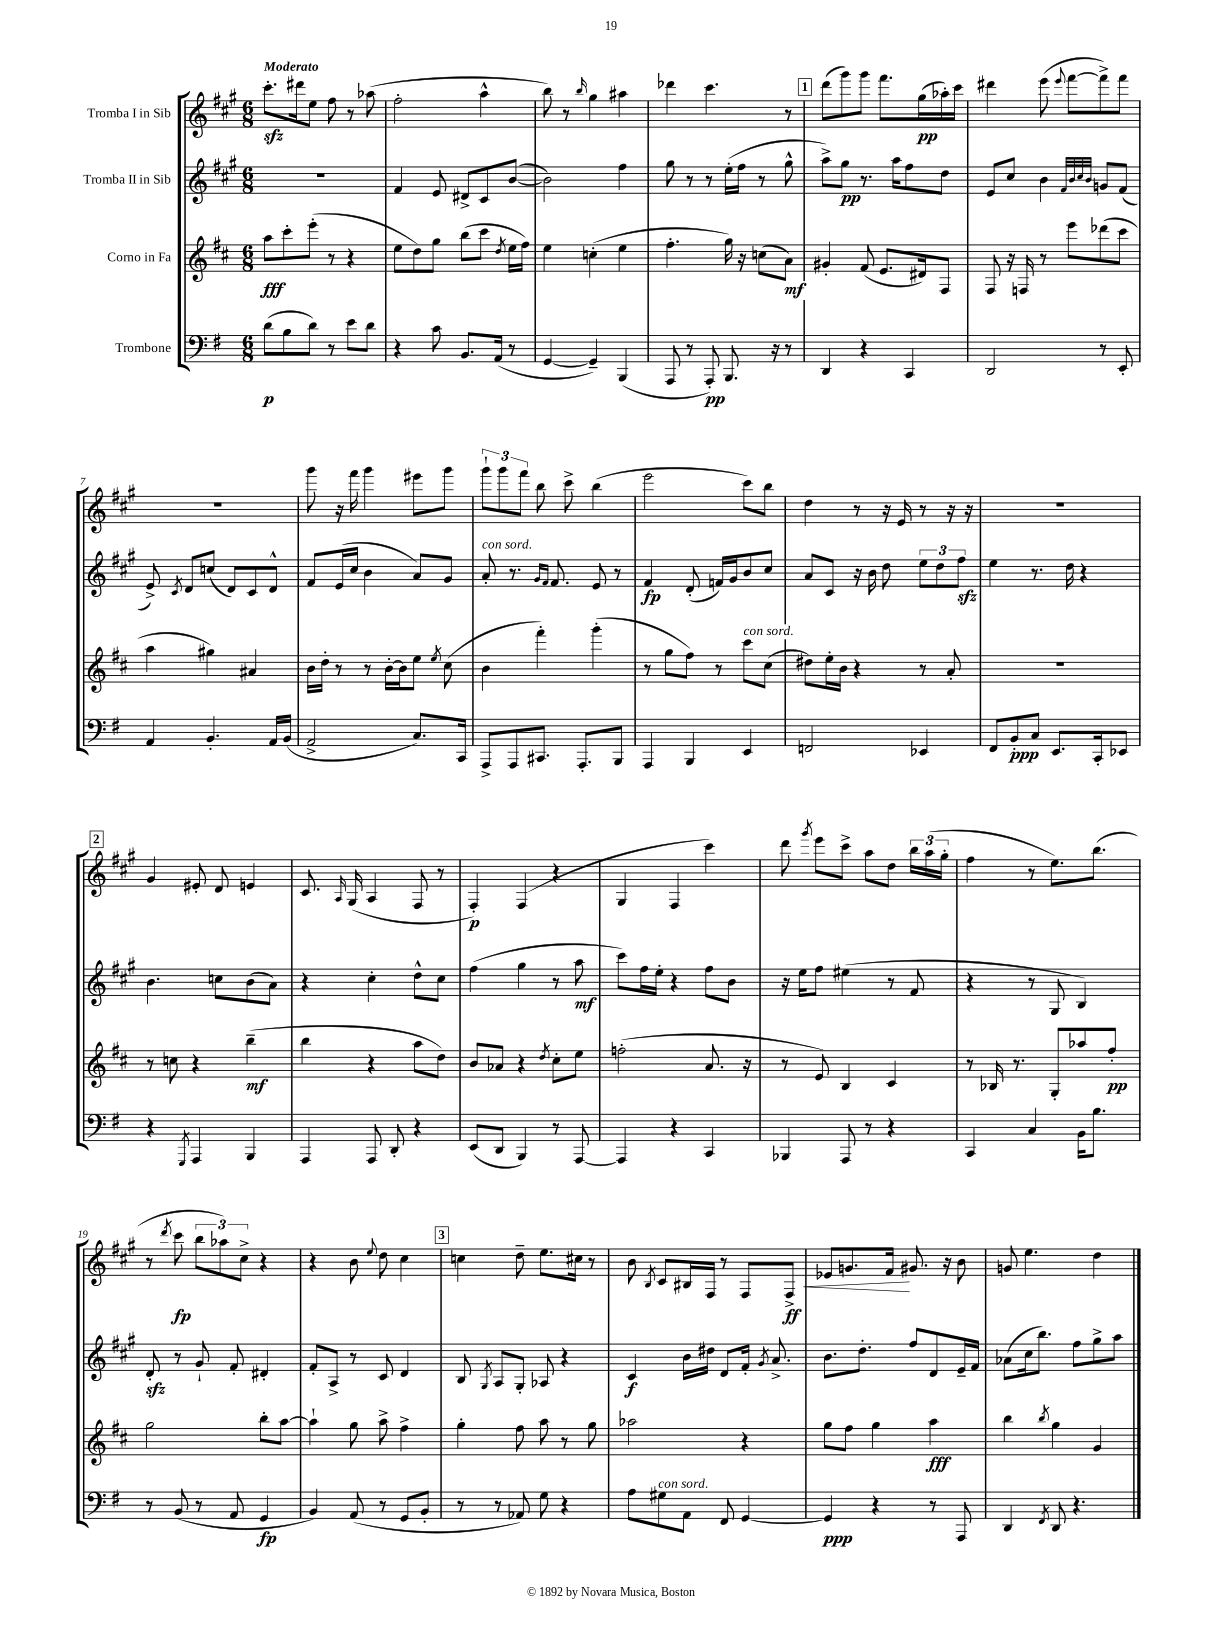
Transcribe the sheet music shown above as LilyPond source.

<<
\new StaffGroup <<
\new Staff = "s0" \with { instrumentName = "Tromba I in Sib" } {
    \clef treble \key a \major \numericTimeSignature \time 6/8 \tempo "Moderato"
    \autoBeamOff cis'''8.[-.\sfz dis'''16 e''8] fis''8 r8 aes''8( |
    fis''2-. a''4-^ |
    b''8) r8 \grace { b''16 } gis''4 ais''4 |
    des'''4 cis'''4. r8 |
    \mark \markup { \box "1" } d'''8[( gis'''8) gis'''8] fis'''8.[ gis''16\pp( aes''16-.) cis'''16] |
    dis'''4 e'''8( \appoggiatura { e'''8 } fis'''8[~ fis'''8->) fis'''8] |
    R2. |
    gis'''8 r16 fis'''16 gis'''4 eis'''8[ gis'''8] |
    \tuplet 3/2 { gis'''8[-! gis'''8 fis'''8] } b''8 cis'''8-> b''4( |
    e'''2 cis'''8[) b''8] |
    d''4 r8 r16 e'16 r8 r16 r16 |
    R2. |
    \mark \markup { \box "2" } gis'4 eis'8-. d'8 e'4 |
    cis'8. \grace { a16 } gis16( a4 fis8 r8 |
    fis4-.\p) fis4( r4 |
    gis4 fis4 cis'''4) |
    d'''8 \acciaccatura { gis'''8 } e'''8[ cis'''8]-> a''8[ d''8] \tuplet 3/2 { b''16[ a''16( gis''16]-. } |
    fis''4 r8 e''8.[) b''8.]( |
    r8 \acciaccatura { d'''8 } cis'''8\fp \tuplet 3/2 { b''8[ aes''8) cis''8]-> } r4 |
    r4 b'8 \appoggiatura { e''8 } d''8 cis''4 |
    \mark \markup { \box "3" } c''4 d''8-- e''8.[ cis''16] r8 |
    b'8 \acciaccatura { b8 } cis'8[ bis16 fis16] r8 fis8[ fis8]->\ff\< |
    ees'8[ g'8. fis'16]\! gis'8. r16 b'8 |
    g'8 e''4. d''4 \bar "|." |
}
\new Staff = "s1" \with { instrumentName = "Tromba II in Sib" } {
    \clef treble \key a \major \numericTimeSignature \time 6/8
    \autoBeamOff R2. |
    fis'4 e'8 dis'8[-> cis'8 b'8]~( |
    b'2) fis''4 |
    gis''8 r8 r8 e''16[-.( fis''16] r8 gis''8-^ |
    \mark \markup { \box "1" } a''8[->) gis''8]\pp r8. a''16[ fis''8 d''8] |
    e'8[ cis''8] b'4 \grace { fis'32[ b'32 cis''32 b'32] } g'8[ fis'8]( |
    e'8->) \acciaccatura { cis'8 } d'8[ c''8]( d'8[) cis'8 d'8]-^ |
    fis'8[ e'16( cis''16] b'4 a'8[) gis'8] |
    a'8-.^\markup { \italic "con sord." } r8. \grace { gis'16[ fis'16] } fis'8. e'8 r8 |
    fis'4\fp d'8-.( f'16[) gis'16 b'8 cis''8] |
    a'8[ cis'8] r16 b'16 d''8 \tuplet 3/2 { e''8[ d''8 fis''8]\sfz } |
    e''4 r8. d''16 r4 |
    \mark \markup { \box "2" } b'4. c''8[ b'8( a'8]) |
    r4 cis''4-. d''8[-^ cis''8] |
    fis''4( gis''4 r8 a''8\mf |
    cis'''8[) fis''16 e''16]-. r4 fis''8[ b'8] |
    r16 e''16[ fis''8] eis''4( r8 fis'8 |
    r4 r8 gis8 b4) |
    d'8-.\sfz r8 gis'8-! fis'8-. dis'4-. |
    fis'8[-. a8]-> r8 cis'8 d'4 |
    \mark \markup { \box "3" } b8 \acciaccatura { gis8 } a8[ gis8]-. aes8 r4 |
    cis'4\f b'16[ dis''16] d'8[ fis'16]-. \acciaccatura { gis'8 } a'8.-> |
    b'8.[ d''8.]-. fis''8[ d'8 e'16-- fis'16] |
    aes'8[( cis''16 b''8.]) fis''8[ gis''8-> a''8] \bar "|." |
}
\new Staff = "s2" \with { instrumentName = "Corno in Fa" } {
    \clef treble \key d \major \numericTimeSignature \time 6/8
    \autoBeamOff a''8[\fff cis'''8-. e'''8]-.( r8 r4 |
    e''8[ d''8) g''8] b''8[( cis'''8] \acciaccatura { d''8 } e''16[ fis''16]) |
    e''4 c''4-.( e''4 |
    fis''4.-. g''16) r16 c''8[( a'8]\mf) |
    \mark \markup { \box "1" } gis'4-. fis'8( e'8.[ dis'16) fis8] |
    fis8 r16 f16 r8 e'''8[ des'''8( cis'''8] |
    a''4 gis''4) ais'4 |
    b'16[ d''16]-. r8 r8 b'16[~-. b'16 e''8] \acciaccatura { e''8 } cis''8( |
    b'4 fis'''4-.) g'''4-.( |
    r8 g''8[ fis''8]) r8 cis'''8[^\markup { \italic "con sord." } cis''8]( |
    dis''8[) e''16-. b'16] r4 r8 a'8-. |
    R2. |
    \mark \markup { \box "2" } r8 c''8 r4 b''4--\mf( |
    b''4 r4 a''8[ d''8]) |
    b'8[ aes'8] r4 \acciaccatura { d''8 } cis''8[-. e''8] |
    f''2-.( a'8. r16 |
    r8 e'8) b4 cis'4 |
    r8 bes16 r8. g8[-. aes''8 fis''8]-.\pp |
    g''2 b''8[-. a''8]~ |
    a''4-! g''8 a''8-> fis''4-> |
    \mark \markup { \box "3" } g''4-. fis''8 a''8 r8 g''8 |
    aes''2 r4 |
    g''8[ fis''8] g''4 a''4\fff |
    b''4 \acciaccatura { b''8 } g''4 g'4 \bar "|." |
}
\new Staff = "s3" \with { instrumentName = "Trombone" } {
    \clef bass \key g \major \numericTimeSignature \time 6/8
    \autoBeamOff d'8[\p( b8 d'8]) r8 e'8[ d'8] |
    r4 c'8 b,8.[ a,16]( r8 |
    g,4~ g,4--) b,,4( |
    a,,8 r8 a,,8-.\pp) b,,8. r16 r8 |
    \mark \markup { \box "1" } d,4 r4 c,4 |
    d,2 r8 e,8-. |
    a,4 b,4.-. a,16[ b,16]( |
    a,2-> c8.[) c,16] |
    a,,8[-> a,,8 cis,8.] a,,8.[-. b,,8] |
    a,,4 b,,4 e,4 |
    f,2 ees,4 |
    fis,8[ b,8-.\ppp c8] e,8.[ c,16-. ees,8] |
    \mark \markup { \box "2" } r4 \acciaccatura { g,,8 } a,,4 b,,4 |
    a,,4 a,,8 d,8-. r4 |
    e,8[( d,8] b,,4) r8 a,,8~ |
    a,,4 r4 c,4 |
    bes,,4 a,,8 r8 r4 |
    c,4 c4 b,16[ b8.] |
    r8 b,8( r8 a,8 g,4\fp |
    b,4) a,8( r8 g,8[ b,8]-. |
    \mark \markup { \box "3" } r8 r8 aes,8) g8 r4 |
    a8[ gis8^\markup { \italic "con sord." } a,8] fis,8 g,4~ |
    g,4\ppp r4 r8 a,,8 |
    d,4 \acciaccatura { fis,8 } d,8 r4. \bar "|." |
}
>>
>>
